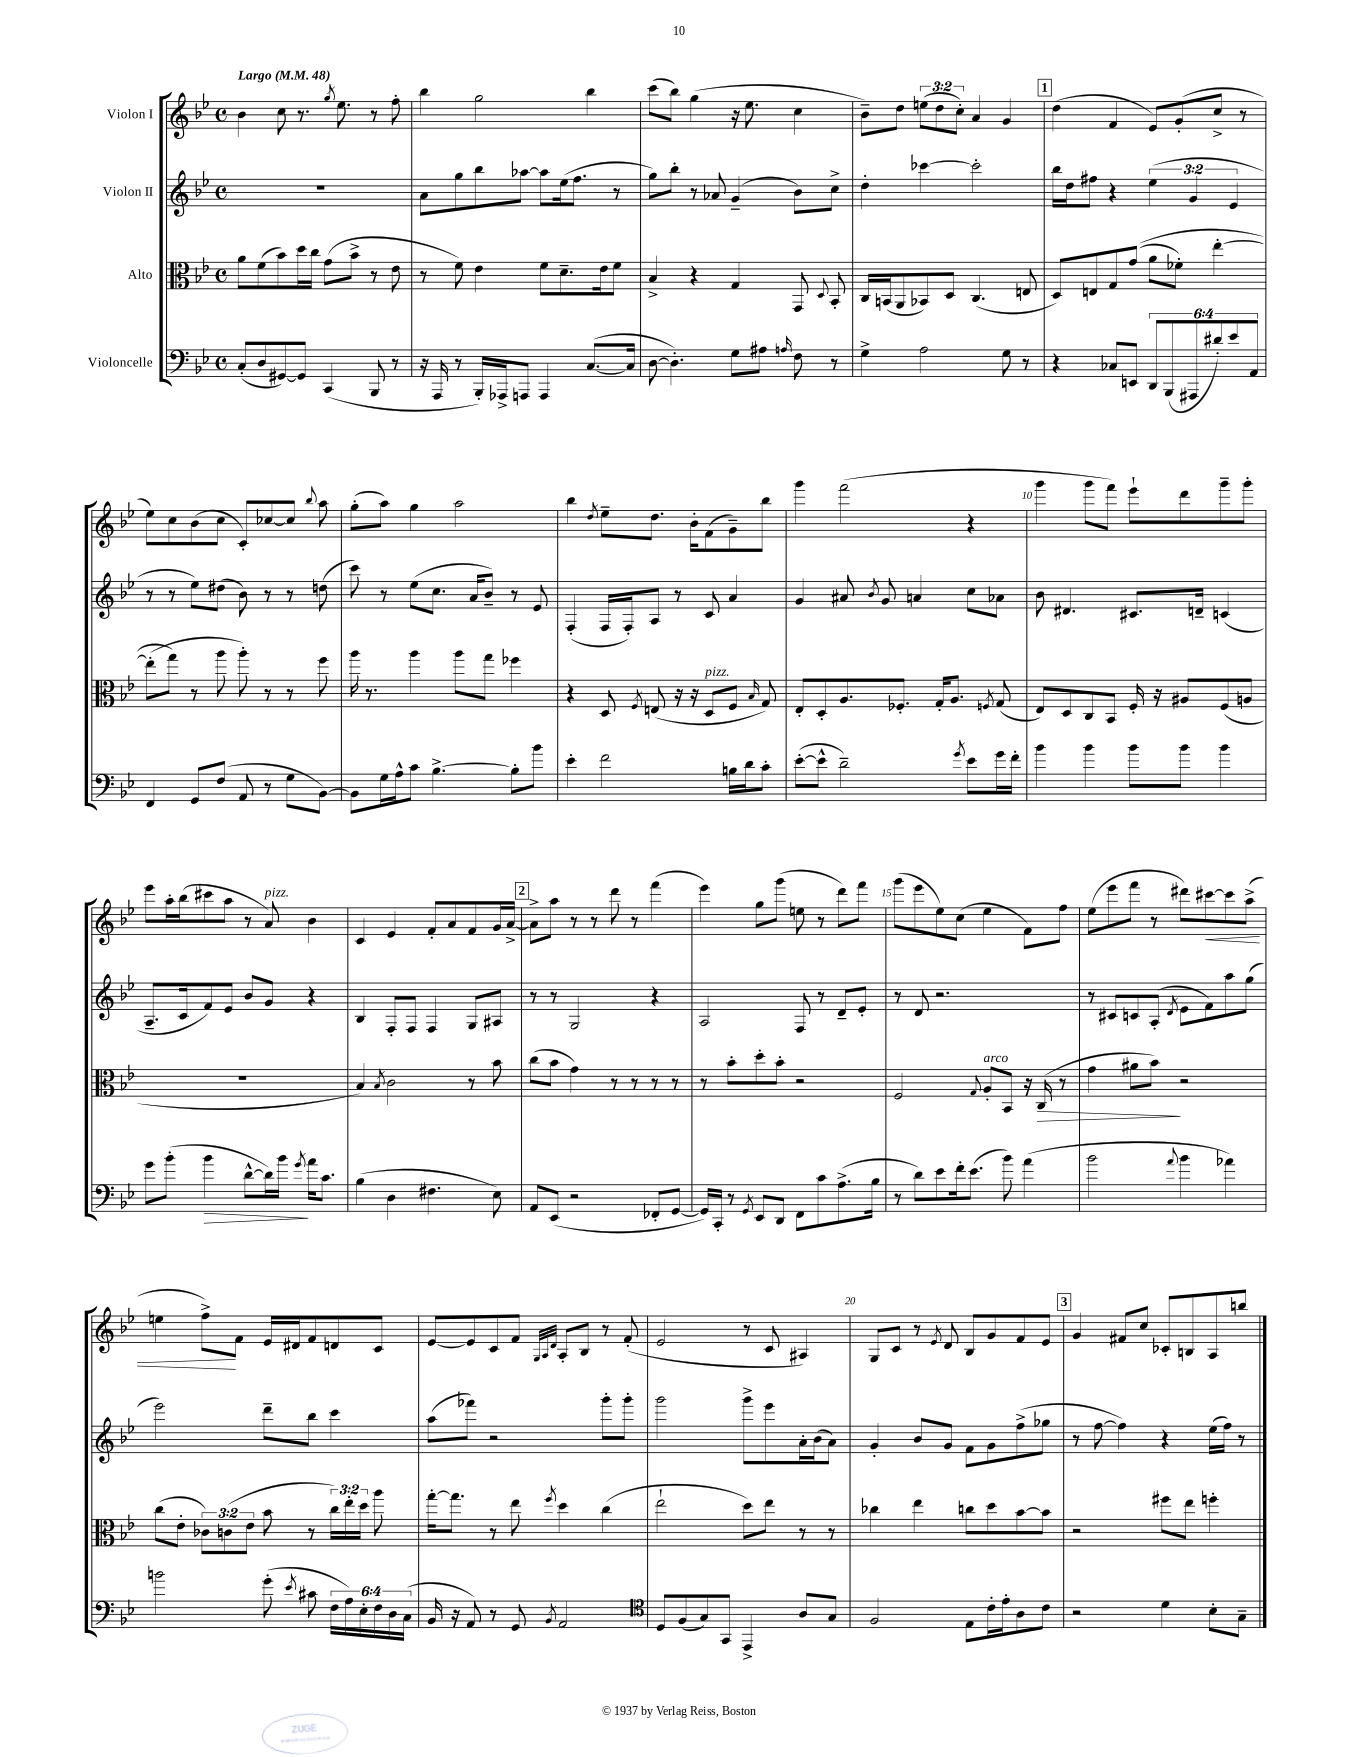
<<
\new StaffGroup <<
\new Staff = "s0" \with { instrumentName = "Violon I" } {
    \clef treble \key bes \major \defaultTimeSignature \time 4/4 \override Staff.TupletNumber.text = #tuplet-number::calc-fraction-text \tempo "Largo" 4 = 48
    \autoBeamOff bes'4 c''8 r8. \acciaccatura { g''8 } ees''8. r8 f''8-. |
    bes''4 g''2 bes''4 |
    c'''8[( bes''8]) g''4( r16 ees''8. c''4 |
    bes'8[--) d''8] \tuplet 3/2 { e''8[( d''8 c''8]-.) } a'4 g'4 |
    \mark \markup { \box "1" } d''4( f'4 ees'8[) g'8-.( c''8]-> r8 |
    ees''8[) c''8 bes'8( c''8] c'8[-.) ces''8~ ces''8] \appoggiatura { bes''8 } a''8 |
    g''8[-.( a''8]) g''4 a''2 |
    bes''4 \acciaccatura { d''8 } ees''8[-- d''8.] bes'16[-. f'8( g'8--) bes''8] |
    g'''4 f'''2( r4 |
    g'''4 g'''8[ f'''8]) ees'''8[-! d'''8 g'''8-- g'''8]-. |
    ees'''8[ a''16-. bes''16( cis'''8 a''8] r8 a'8^\markup { \italic "pizz." }) bes'4 |
    c'4 ees'4 f'8[-. a'8 f'8 g'16 a'16]~-> |
    \mark \markup { \box "2" } a'8[-> a''8] r8 r8 d'''8 r8 f'''4( |
    ees'''4) g''8[ g'''8]( e''8 r8 d'''8[) f'''8] |
    g'''8[( ees'''8 ees''8) c''8]( ees''4 f'8[) f''8] |
    ees''8[( ees'''8 f'''8] r8 dis'''8[) cis'''8~\< cis'''8 a''8]->( |
    e''4 f''8[->\!) f'8] ees'16[ dis'16 f'8 d'8 c'8] |
    ees'8[~ ees'8 c'8 f'8] \grace { g32[ a32 d'32] } a8[-. bes8] r8 f'8-.( |
    ees'2 r8 c'8 ais4) |
    g8[ c'8] r8 \acciaccatura { ees'8 } d'8 bes8[ g'8 f'8 ees'8] |
    \mark \markup { \box "3" } g'4 fis'8[ c''8] ces'8[-. b8 a8 b''8] \bar "|." |
}
\new Staff = "s1" \with { instrumentName = "Violon II" } {
    \clef treble \key bes \major \defaultTimeSignature \time 4/4 \override Staff.TupletNumber.text = #tuplet-number::calc-fraction-text
    \autoBeamOff R1 |
    a'8[ g''8 bes''8 aes''8]~ aes''8[ ees''16( f''8.] r8 |
    g''8[) bes''8]-. r8 aes'8 g'4--( bes'8[) c''8]-> |
    d''4-. ces'''4~ ces'''2-. |
    \mark \markup { \box "1" } bes''16[ d''16 fis''8] r4 \tuplet 3/2 { ees''4( g'4 ees'4 } |
    r8 r8 ees''8[) dis''8]( bes'8) r8 r8 d''8( |
    c'''8) r8 ees''8[( c''8.] a'16[ bes'8]--) r8 ees'8 |
    f4-.( f16[ f16-.) a8] r8 c'8 a'4 |
    g'4 ais'8 \acciaccatura { bes'8 } g'8 a'4 c''8[ aes'8] |
    bes'8 dis'4. cis'8.[ d'16]-- c'4( |
    a8.[-- c'16 f'8) ees'8] bes'8[ g'8] r4 |
    bes4 f8[-. f8] f4 g8[ ais8] |
    \mark \markup { \box "2" } r8 r8 g2 r4 |
    a2 f8 r8 d'8[-- ees'8]-. |
    r8 d'8 r2. |
    r8 cis'8[ c'8 a8]-.( \acciaccatura { d'8 } ees'8[ f'8) a''8 g''8]( |
    ees'''2) d'''8[-- bes''8] c'''4 |
    a''8[( fes'''8]) r2 g'''8[-. g'''8]-. |
    g'''2 g'''8[-> ees'''8 a'16-. bes'16( a'8]) |
    g'4-. bes'8[ g'8] f'8[ g'8 f''8->( ges''8] |
    \mark \markup { \box "3" } r8 f''8~ f''4) r4 ees''16[( f''16]) r8 \bar "|." |
}
\new Staff = "s2" \with { instrumentName = "Alto" } {
    \clef alto \key bes \major \defaultTimeSignature \time 4/4 \override Staff.TupletNumber.text = #tuplet-number::calc-fraction-text
    \autoBeamOff a'8[ f'8( bes'8) d''16 c''16] g'8[( bes'8]-> r8 ees'8 |
    r8 f'8) ees'4 f'8[ d'8.-- ees'16 f'8] |
    bes4-> r4 g4 g,8 \appoggiatura { d8 } bes,8-. |
    c16[ b,16( a,8 bes,8) d8] c4.( e8 |
    \mark \markup { \box "1" } d8[) e8 g8 g'8](\( a'8[ fes'8]-.) ees''4~-. |
    ees''8[-.( g''8]\) r8 a''8 a''8-.) r8 r8 f''8 |
    a''16 r8. a''4 a''8[ g''8] fes''4 |
    r4 d8 \acciaccatura { f8 } e8( r16 r16 d8[^\markup { \italic "pizz." } f8] \grace { bes16 } g8) |
    ees8[-. d8-. a8. fes8.]-. g16[-. a8.] \acciaccatura { f8 } g8( |
    ees8[) d8 c8 bes,8] f16-. r16 ais8[ f8( a8] |
    R1 |
    bes4) \acciaccatura { bes8 } c'2 r8 bes'8 |
    \mark \markup { \box "2" } c''8[( bes'8] g'4) r8 r8 r8 r8 |
    r8 bes'8[-. d''8-. bes'8]-. r2 |
    f2 \appoggiatura { g8 } a8[-.^\markup { \italic "arco" } bes,8] r16 c16\>( r8 |
    g'4 ais'8[ bes'8]\!) r2 |
    c''8[( ees'8]-. \tuplet 3/2 { ces'8[) c'8( ees'8] } bes'8 r8 \tuplet 3/2 { c''16[) ees''16-. d''16] } a''8 |
    g''16[~-. g''8.] r8 ees''8 \acciaccatura { f''8 } d''4 c''4( |
    ees''2-! d''8[) ees''8] r8 r8 |
    ces''4 ees''4 c''8[ d''8 bes'8~ bes'8] |
    \mark \markup { \box "3" } r2 fis''8[ ees''8] f''4-. \bar "|." |
}
\new Staff = "s3" \with { instrumentName = "Violoncelle" } {
    \clef bass \key bes \major \defaultTimeSignature \time 4/4 \override Staff.TupletNumber.text = #tuplet-number::calc-fraction-text
    \autoBeamOff c8[-.( d8 gis,8~) gis,8] c,4( bes,,8 r8 |
    r16 a,,16 r8 bes,,16[-.) aes,,16-> a,,8] a,,4 c8.[~( c16] |
    d8~ d4.-.) g8[ ais8] \grace { a16 } f8 r8 |
    g4-> a2 g8 r8 |
    \mark \markup { \box "1" } r4 ces8[ e,8] \tuplet 6/4 { d,8[ bes,,8( ais,,8 dis'8-.) ees'8 a,8] } |
    f,4 g,8[ f8]( a,8 r8 g8[ bes,8]~) |
    bes,8[ g16 a16-^ c'8] bes4.~-> bes8[-. bes'8] |
    ees'4-. f'2 b16[ d'16 c'8]-. |
    ees'8[~-.( ees'8]-^ d'2--) \acciaccatura { g'8 } ees'8[ g'16 f'16]-. |
    bes'4 bes'4 bes'8[ bes'8] bes'4 |
    g'8[ bes'8]-.( bes'4\> d'8[~-^ d'16) bes'16]\! \acciaccatura { g'8 } a'16[ c'8.] |
    bes4( d4 fis4. ees8) |
    \mark \markup { \box "2" } a,8[ ees,8]( r2 fes,8[-. g,8]~ |
    g,16[) c,16]-. r8 \acciaccatura { g,8 } ees,8[ d,8] f,8[ c'8 a8.->( bes16] |
    r8 d'8[) ees'8 f'16-. ees'8.]( bes'8) a'4( |
    bes'2 \appoggiatura { a'8 } bes'4 aes'4) |
    b'2 g'8-.( \acciaccatura { ees'8 } cis'8 \tuplet 6/4 { f16[ a16) ees16-. f16 d16 c16]( } |
    bes,16 r16 a,8) r8 g,8 \acciaccatura { bes,8 } a,2 |
    \clef tenor d8[ f8( g8) g,8] ees,4-> a8[ g8] |
    f2 ees8[ c'16-. ees'16-. a8 c'8] |
    \mark \markup { \box "3" } r2 d'4 bes8[-. g8]-- \bar "|." |
}
>>
>>
\layout { \context { \Score \override BarNumber.break-visibility = ##(#f #t #t) barNumberVisibility = #(every-nth-bar-number-visible 5) } }
